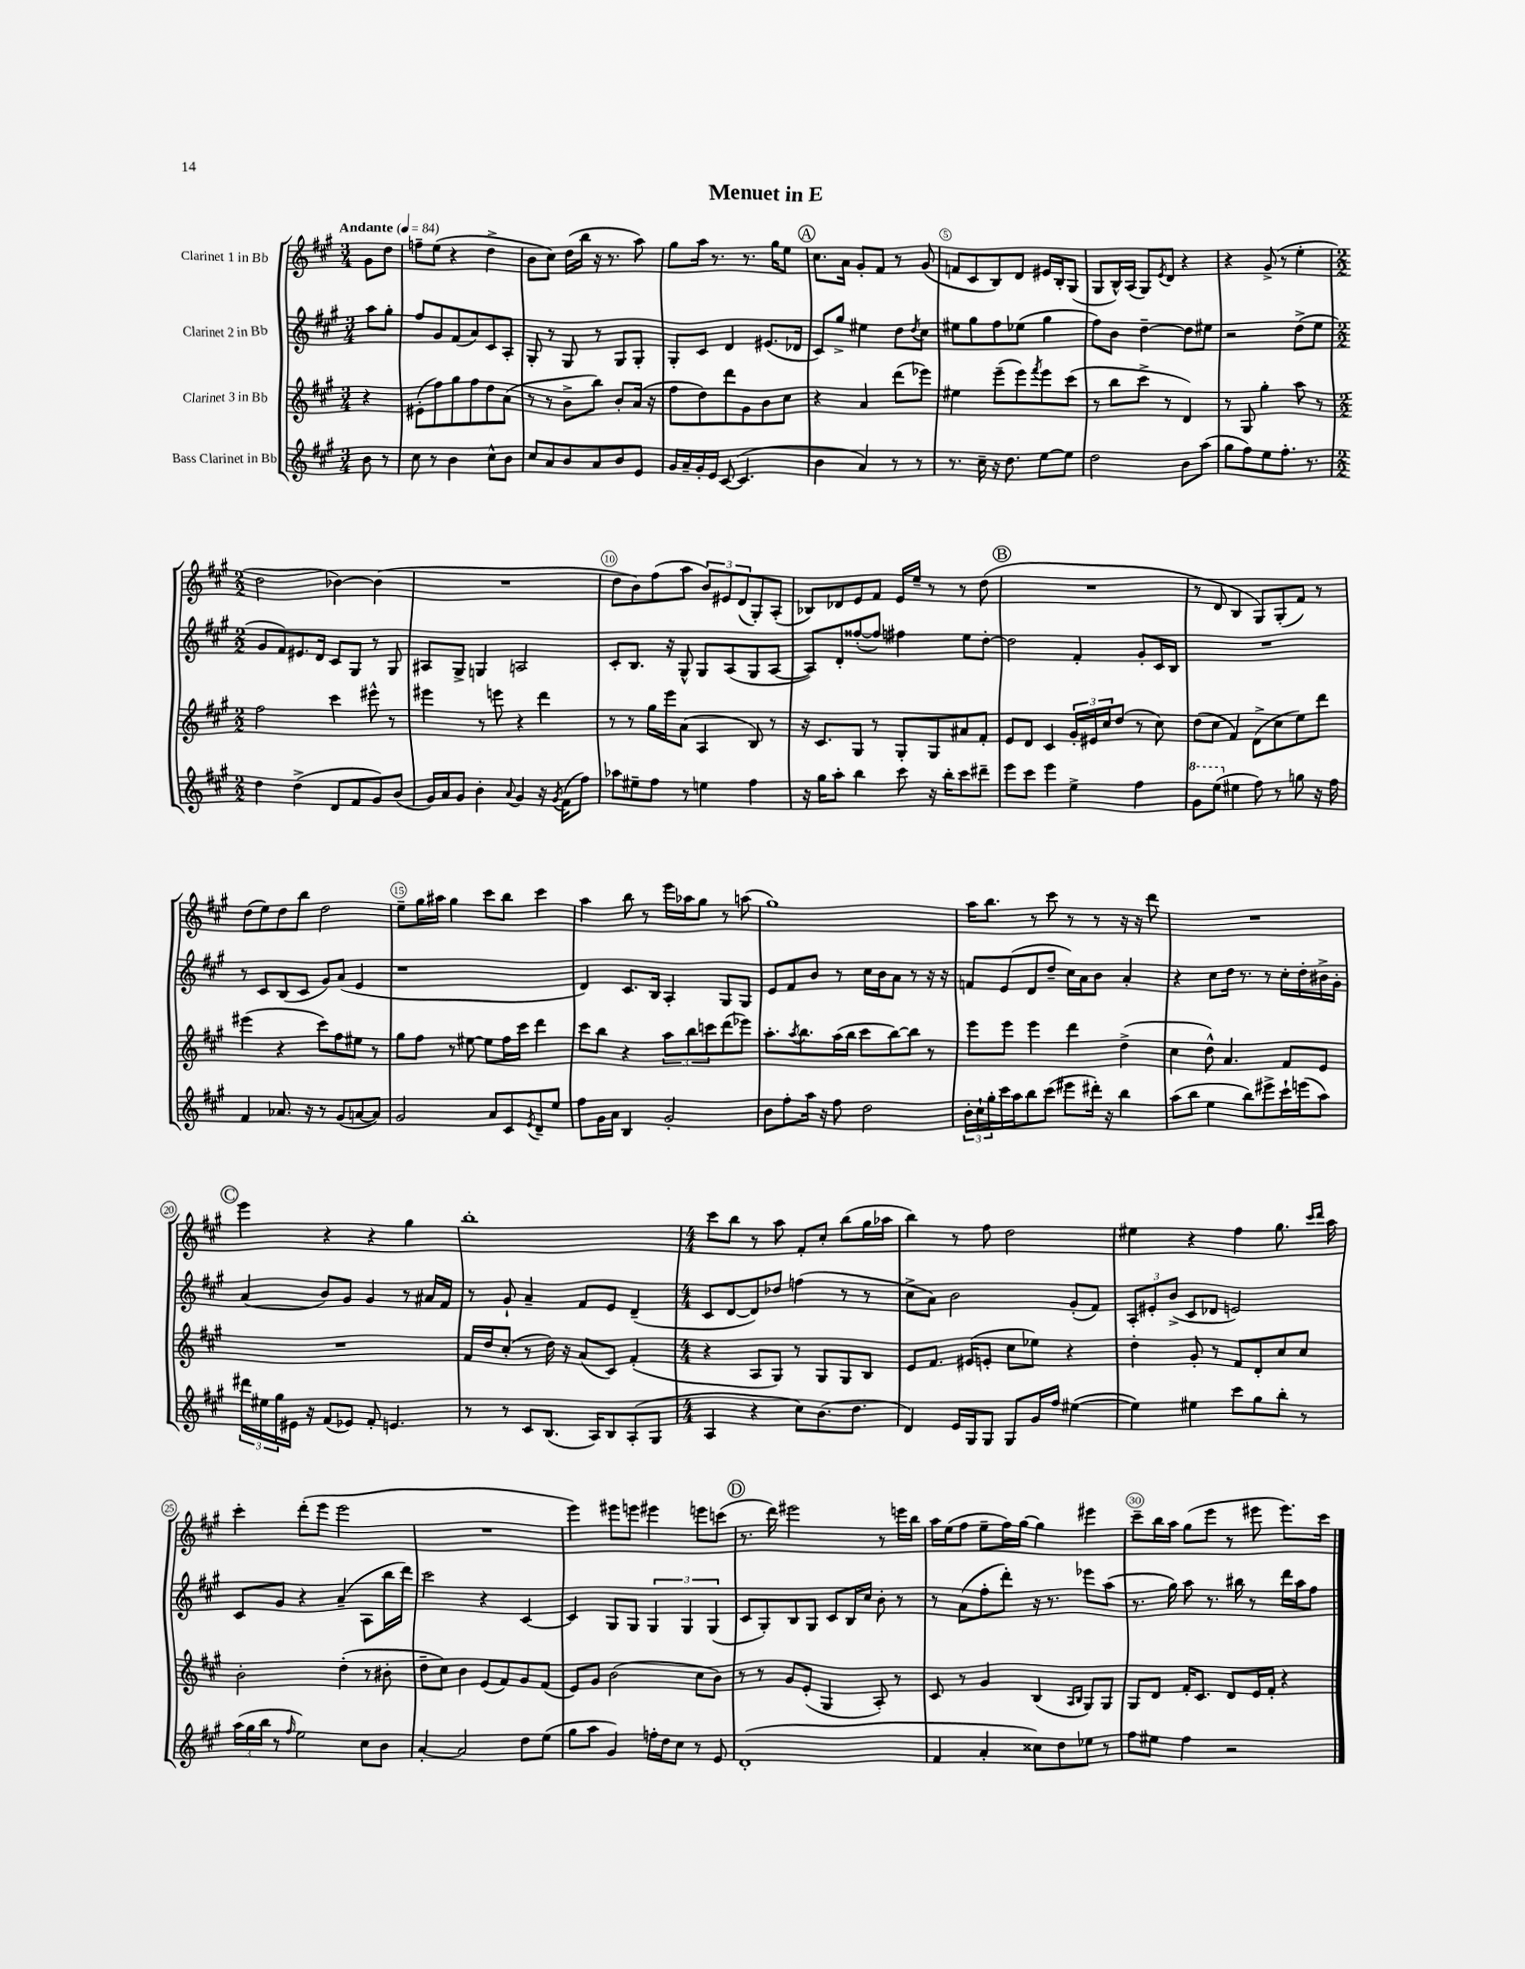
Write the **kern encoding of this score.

**kern	**kern	**kern	**kern
*part4	*part3	*part2	*part1
*staff4	*staff3	*staff2	*staff1
*I"Bass Clarinet in Bb	*I"Clarinet 3 in Bb	*I"Clarinet 2 in Bb	*I"Clarinet 1 in Bb
*clefG2	*clefG2	*clefG2	*clefG2
*k[f#c#g#]	*k[f#c#g#]	*k[f#c#g#]	*k[f#c#g#]
*M3/4	*M3/4	*M3/4	*M3/4
*MM84	*MM84	*MM84	*MM84
=	=	=	=
!	!	!	!LO:TX:a:B:t=Andante
8b\	4r	8aa\L	8g#\L
8r	.	8gg#'\J	8dd\J
=1	=1	=1	=1
8cc#\	(8e#X'\L	8ff#/L	8ffn~\L
8r	8ff#\)	8g#/	(8ee\J
4b\	8gg#\	(8f#/	4r
.	8ff#\	8a/)	.
8cc#^^\L	8dd\	8c#/	4dd^\
8b\J	(8a\J	8A'/J	.
=2	=2	=2	=2
8cc#/L	8r	8G#'/	8b\L
8a/	8r	8r	8cc#\J)
8b/	8b^\L	8G#/	(16dd\LL
.	.	.	16bb\JJ
8a/	8bb\J)	8r	16r
.	.	.	8.r
8b/	8b'/L	8G#/L	.
8e/J	(16a/Jk	8G#'/J	8aa\)
.	16r	.	.
=3	=3	=3	=3
16g#/LL	8ff#\L	8G#'/L	8gg#\L
16a~/	.	.	.
16g#'/	8dd\)	8c#/J	16aa\Jk
16e/JJ	.	.	8.r
([8c#/	8ddd\	4d/	.
4.c#/]	8g#\	.	8.r
.	8b\	(8.e#X/L	.
.	.	.	16gg#\KL
.	8cc#\J	.	8ee\J
.	.	16d-X/Jk	.
!!LO:REH:place=s1:t=A
=4	=4	=4	=4
4b\	4r	8c#/L)	8.cc#\L
.	.	8gg#^/J	.
.	.	.	16a\Jk
4a/)	4a/	4ee#X\	8g#'/L
.	.	.	8f#/J
8r	(8ddd\L	8dd\L	8r
.	.	8qdd/	.
8r	8eee-X\J)	8cc#\J	(8g#/
=5	=5	=5	=5
8.r	4ee#X\	8ee#X\L	8fn/L
.	.	8gg#\	8c#/
16cc#~\	.	.	.
16r	(8eee~\L	8ff#\	8B/)
8.dd\	.	.	.
.	8eee\)	(8ee-X\J	8d/J
.	8qfff#/	.	.
[8ee\L	8eee\	4gg#\	16e#X/LL
.	.	.	16B'/J
8ee\J]	(8ccc#\J	.	(8G#/J
=6	=6	=6	=6
2dd\	8r	8ff#\L)	8G#/L
.	8bb\L	8b\J	16B^^/L)
.	.	.	(16A/JJ
.	8ccc#^\J	[4dd~\	8G#/L)
.	.	.	8qe/
.	8r	.	8d/J
8b\L	4d/)	8dd\L]	4r
(8aa\J	.	8ee#X\J	.
=7	=7	=7	=7
8gg#\L	8r	2r	4r
8ff#\)	8G#/	.	.
8ee\	4gg#'\	.	(8g#^/
8.ff#'\J	.	.	8r
.	8aa\	(8dd^\L	4ee'\
8.r	.	.	.
.	8r	8ee\J	.
!!LO:LB:g=z
=8	=8	=8	=8
*M2/2	*M2/2	*M2/2	*M2/2
4dd\	2ff#\	8g#/L	2dd\
.	.	8f#/)	.
(4dd^\	.	8.e#X/	.
.	.	16d/Jk	.
8d/L	4ccc#\	8c#/L	[4b-X\)
8f#/	.	8G#/J	.
8g#/)	8eee#X^^\	8r	(4b-\]
(8b/J	8r	8G#/	.
=9	=9	=9	=9
16g#/LL)	4eee#X\	8A#X/L	1r
16a/J	.	.	.
8g#/J	.	8G#^/J	.
4b'\	8r	4Gn/	.
.	8eeen\	.	.
8qqa/	.	.	.
4g#/	4r	2An/	.
16r	4ddd\	.	.
8qg#/	.	.	.
(16f#\KL	.	.	.
8ff#\J)	.	.	.
=10	=10	=10	=10
8aa-X\L	8r	8c#'/L	8dd\L
8ee#X~\	8r	8.B/J	8b\)
8ff#\J	16gg#\LL	.	(8ff#\
.	16eee\J	16r	.
8r	(8a\J	8G#^^/	8aa\J
4een\	4A/	8G#/L	12b/L)
.	.	.	12e#X/
.	.	(8A/	.
.	.	.	(12d/
4ff#\	8B/)	8G#/	8G#'/)
.	8r	[8A/J	(8A'/J
=11	=11	=11	=11
16r	16r	8A/L])	8B-X/L)
16gg#\KL	8.c#/L	.	.
8aa'\J	.	8d'/	8d-X/
4bb\	8G#/J	([8ff##X'/	8e/
.	8r	8ff##/J])	8f#/J
8ccc#\	8G#'/L	4ff#X\	16e/LL
.	.	.	16ee~/JJ
16r	8G#/	.	8r
16bb'\KL	.	.	.
8ccc#\	8a#X/	8ee\L	8r
8ddd#X~\J	8f#'/J	[8dd'\J	(8dd\
!!LO:REH:place=s1:t=B
=12	=12	=12	=12
8eee\L	8e/L	2dd\]	1r
8ccc#\J	8d/J	.	.
4eee\	4c#/	.	.
4ee^\	24g#'/LL	4f#'/	.
.	24e#X/	.	.
.	24cc#/J	.	.
.	(8dd/J	.	.
4ff#\	8r	8g#'/L	.
.	8cc#\)	16c#/L	.
.	.	16B/JJ	.
=13	=13	=13	=13
*8va	*	*	*
8gg#\L	(8dd\L	1r	8r
(8eee\J	8cc#\J	.	8d/
*X8va	*	*	*
4ee#X\	4f#/)	.	4B/
8ff#\)	(8d^\L	.	8G#/L)
8r	8cc#\	.	(8G#'/
8ggn\	8ee\)	.	8f#/J)
16r	8ddd\J	.	8r
16ff#\	.	.	.
!!LO:LB:g=z
=14	=14	=14	=14
4f#/	(4eee#X\	8r	(8dd\L
.	.	8c#/L	8ee\)
8.a-X/	4r	(8B/	8dd\
.	.	8c#/J	8bb\J
16r	.	.	.
8r	8ccc#\L)	8g#/L)	2dd\
(8g#/L	8ff#\	(8a/J	.
[8an/	8ee#X\J	4e/	.
8a/J])	8r	.	.
=15	=15	=15	=15
2g#/	8gg#\L	1r	8ee~\L
.	8ff#\J	.	16gg#\L
.	.	.	16aa#X\JJ
.	8r	.	4gg#\
.	[8ee#X\	.	.
8a/L	8ee#\L]	.	8ccc#\L
8c#/	16ff#\L	.	8bb\J
.	16ccc#\JJ	.	.
8qe/	.	.	.
8d~/	4ddd\	.	4ccc#\
8ee/J	.	.	.
=16	=16	=16	=16
8ff#\L	8ccc#\L	4d/)	4aa\
16g#\L	8bb\J	.	.
16a\JJ	.	.	.
4B/	4r	8.c#/L	8bb\
.	.	.	8r
.	.	16B/Jk	.
2g#'/	12aa\L	4A'/	16eee\LL
.	.	.	16aa-X\J
.	12bb\	.	.
.	.	.	8gg#\J
.	12cccn\	.	.
.	(8ddd\	8G#/L	8r
.	8eee-X\J)	8G#/J	(8aan\
=17	=17	=17	=17
8b\L	8.aa'\L	8e/L	1gg#)
8ff#'\	.	8f#/	.
.	8qaa/	.	.
.	8.bb\	.	.
16aa\Jk	.	8b/J	.
16r	.	.	.
8ff#\	(16aa\L	8r	.
.	16bb\JJ	.	.
2dd\	8ccc#\L	16cc#\LL	.
.	.	16b\J	.
.	[8bb\)	8a\J	.
.	8bb\J]	8r	.
.	8r	16r	.
.	.	16r	.
=18	=18	=18	=18
24b'\LL	8eee\L	8fn/L	16aa\KL
24cc#`\	.	.	.
.	.	.	8.bb\J
24gg#'\	.	.	.
16ccc#\	8eee\J	(8e/	.
16aa\J	.	.	.
8bb\	4eee\	8d/	8r
(8ccc#\J	.	8dd~/J	8ccc#\
8eee#X\L	4ddd\	16cc#\LL)	8r
.	.	16a\J	.
16ddd#X'\Jk)	.	8b\J	8r
16r	.	.	.
4bb\	(4dd^\	4a'/	16r
.	.	.	16r
.	.	.	8ddd\
=19	=19	=19	=19
(8aa\L	4cc#\	4r	1r
8bb\J	.	.	.
4ee\	8dd^^\)	8cc#\L	.
.	4.a/	16dd\Jk	.
.	.	8.r	.
8bb\L)	.	.	.
8eee#X^\	.	8r	.
16ccc#`\L	8f#/L	16cc#'\LL	.
(16eeen\J	.	16dd'\	.
8aa\J)	8e/J	16b#X^\	.
.	.	16g#'\JJ	.
!!LO:LB:g=z
!!LO:REH:place=s1:t=C
=20	=20	=20	=20
24ddd#X\LL	1r	(4a/	4eee\
24ee#X\	.	.	.
24gg#\	.	.	.
16e#X\JJ	.	.	.
16r	.	.	.
(8f#/L	.	8b/L)	4r
8e-X/J)	.	8g#/J	.
8f#'/	.	4g#/	4r
4.en/	.	.	.
.	.	8r	4gg#\
.	.	16a#X/LL	.
.	.	16f#/JJ	.
=21	=21	=21	=21
8r	16f#/LL	8r	1bb'
.	16dd/J	.	.
8r	(8cc#'/J	8g#`/	.
8c#/L	8r	4a~/	.
(8.B/J	16dd\)	.	.
.	16r	.	.
.	(8a/L	8f#/L	.
16A/KL)	.	.	.
8B/	8c#/J)	8e/J	.
(8A'/	(4f#'/	(4d~/	.
8G#/J	.	.	.
=22	=22	=22	=22
*M4/4	*M4/4	*M4/4	*M4/4
4A/	4r	8c#/L	8ccc#\L
.	.	[8d/	8bb\J
4r	8A/L	8d/])	8r
.	8G#/J)	8dd-X/J	8aa\
8cc#\L)	8r	(4ffn\	8f#'/L
(8.b\	8G#/L	.	8cc#'/J
.	8G#/	8r	(8bb\L
8.dd\J	.	.	.
.	8B/J	8r	16gg#\L
.	.	.	16aa-X\JJ
=23	=23	=23	=23
4d/)	8e/L	8cc#^\L	4bb\)
.	8.f#/J	8a\J)	.
16e/LL	.	2b\	8r
16G#/J	(16e#X/KL	.	.
8G#/J	8en'/J	.	8ff#\
8G#/L	8cc#\L	.	2dd\
16g#/L	8ee-X\J)	.	.
16ff#/JJ	.	.	.
([4ee#X\	4r	(8g#'/L	.
.	.	8f#/J)	.
=24	=24	=24	=24
4ee#\])	4dd'\	12A'/L	4ee#X\
.	.	12e#X'/	.
.	.	(12b^/J	.
4ee#X\	8g#'/	8c#/L	4r
.	8r	8d-X/J	.
8ccc#\L	8f#/L	2en/)	4ff#\
8gg#\	8d'/	.	.
8bb'\J	8cc#/	.	8.gg#\
8r	8cc#/J	.	.
.	.	.	16qqccc#/LL
.	.	.	16qqddd/JJ
.	.	.	16aa\
!!LO:LB:g=z
=25	=25	=25	=25
(24aa\LL	2b'\	8c#/L	4ccc#'\
24gg#\	.	.	.
24bb\JJ	.	.	.
8r	.	8g#/J	.
16qqff#/	.	.	.
2ee\)	.	4r	(8ddd'\L
.	.	.	8eee\J
.	(4dd'\	(4a~/	2eee\
8cc#\L	8r	8A\L	.
8b\J	8b#X'\	16bb\L	.
.	.	16ddd\JJ)	.
=26	=26	=26	=26
[4a'/	8dd~\L	2ccc#\	1r
.	8cc#\J)	.	.
2a/]	4b\	.	.
.	(8e/L	4r	.
.	8f#/)	.	.
8dd\L	8g#/	[4c#/	.
(8ee\J	(8f#/J	.	.
=27	=27	=27	=27
8gg#\L	8e/L)	4c#/]	4eee\)
8aa\J	8g#/J	.	.
4g#/)	(2b\	8G#/L	8eee#X\L
.	.	8G#/J	8eeen\J
16ffn'\LL	.	6G#/	4eee#X\
16dd\J	.	.	.
8cc#\J	.	.	.
.	.	6G#/	.
8r	8cc#\L	.	8eeen\L
.	.	(6G#/	.
8e/	8b\J)	.	(8cccn\J
!!LO:REH:place=s1:t=D
=28	=28	=28	=28
(1d'	8r	8c#/L	8.r
.	8r	8G#'/)	.
.	.	.	16ddd\)
.	8g#/L	8B/	2eee#X\
.	(8e'/J	8G#/J	.
.	4G#/	8c#/L	.
.	.	16B/L	.
.	.	16cc#/JJ	.
.	8A'/)	8b'\	8r
.	8r	8r	16eeen\LL
.	.	.	16bb\JJ
=29	=29	=29	=29
4f#/	8c#/	8r	16aa\LL
.	.	.	(16ee\J
.	8r	(8a\L	8ff#\J
4a'/	4g#/	8ff#'\	8ee~\L
.	.	8ddd'\J)	16ff#\L)
.	.	.	[16gg#\JJ
8cc##X\L)	(4B/	16r	4gg#\]
.	.	8.r	.
8dd\	.	.	.
.	16qqA/LL	.	.
.	16qqB/JJ	.	.
8ee-X\J	8G#/L)	8eee-X\L	4eee#X\
8r	8G#/J	(8aa\J	.
=30	=30	=30	=30
8ff#\L	8G#/L	8.r	8ccc#~\L
8ee#X\J	8d/J	.	16bb\L
.	.	16gg#\)	16aa\JJ
4ff#\	16f#'/KL	8aa\	(8gg#\L
.	8.c#/J	.	.
.	.	8.r	8eee\J
2r	8d/L	.	8r
.	.	16bb#X\	.
.	16e/L	8r	8eee#X\
.	16f#'/JJ	.	.
.	4r	16ddd\LL	8.eee#\L)
.	.	16aa\J	.
.	.	8ff#\J	.
.	.	.	16ccc#\Jk
==	==	==	==
*-	*-	*-	*-
